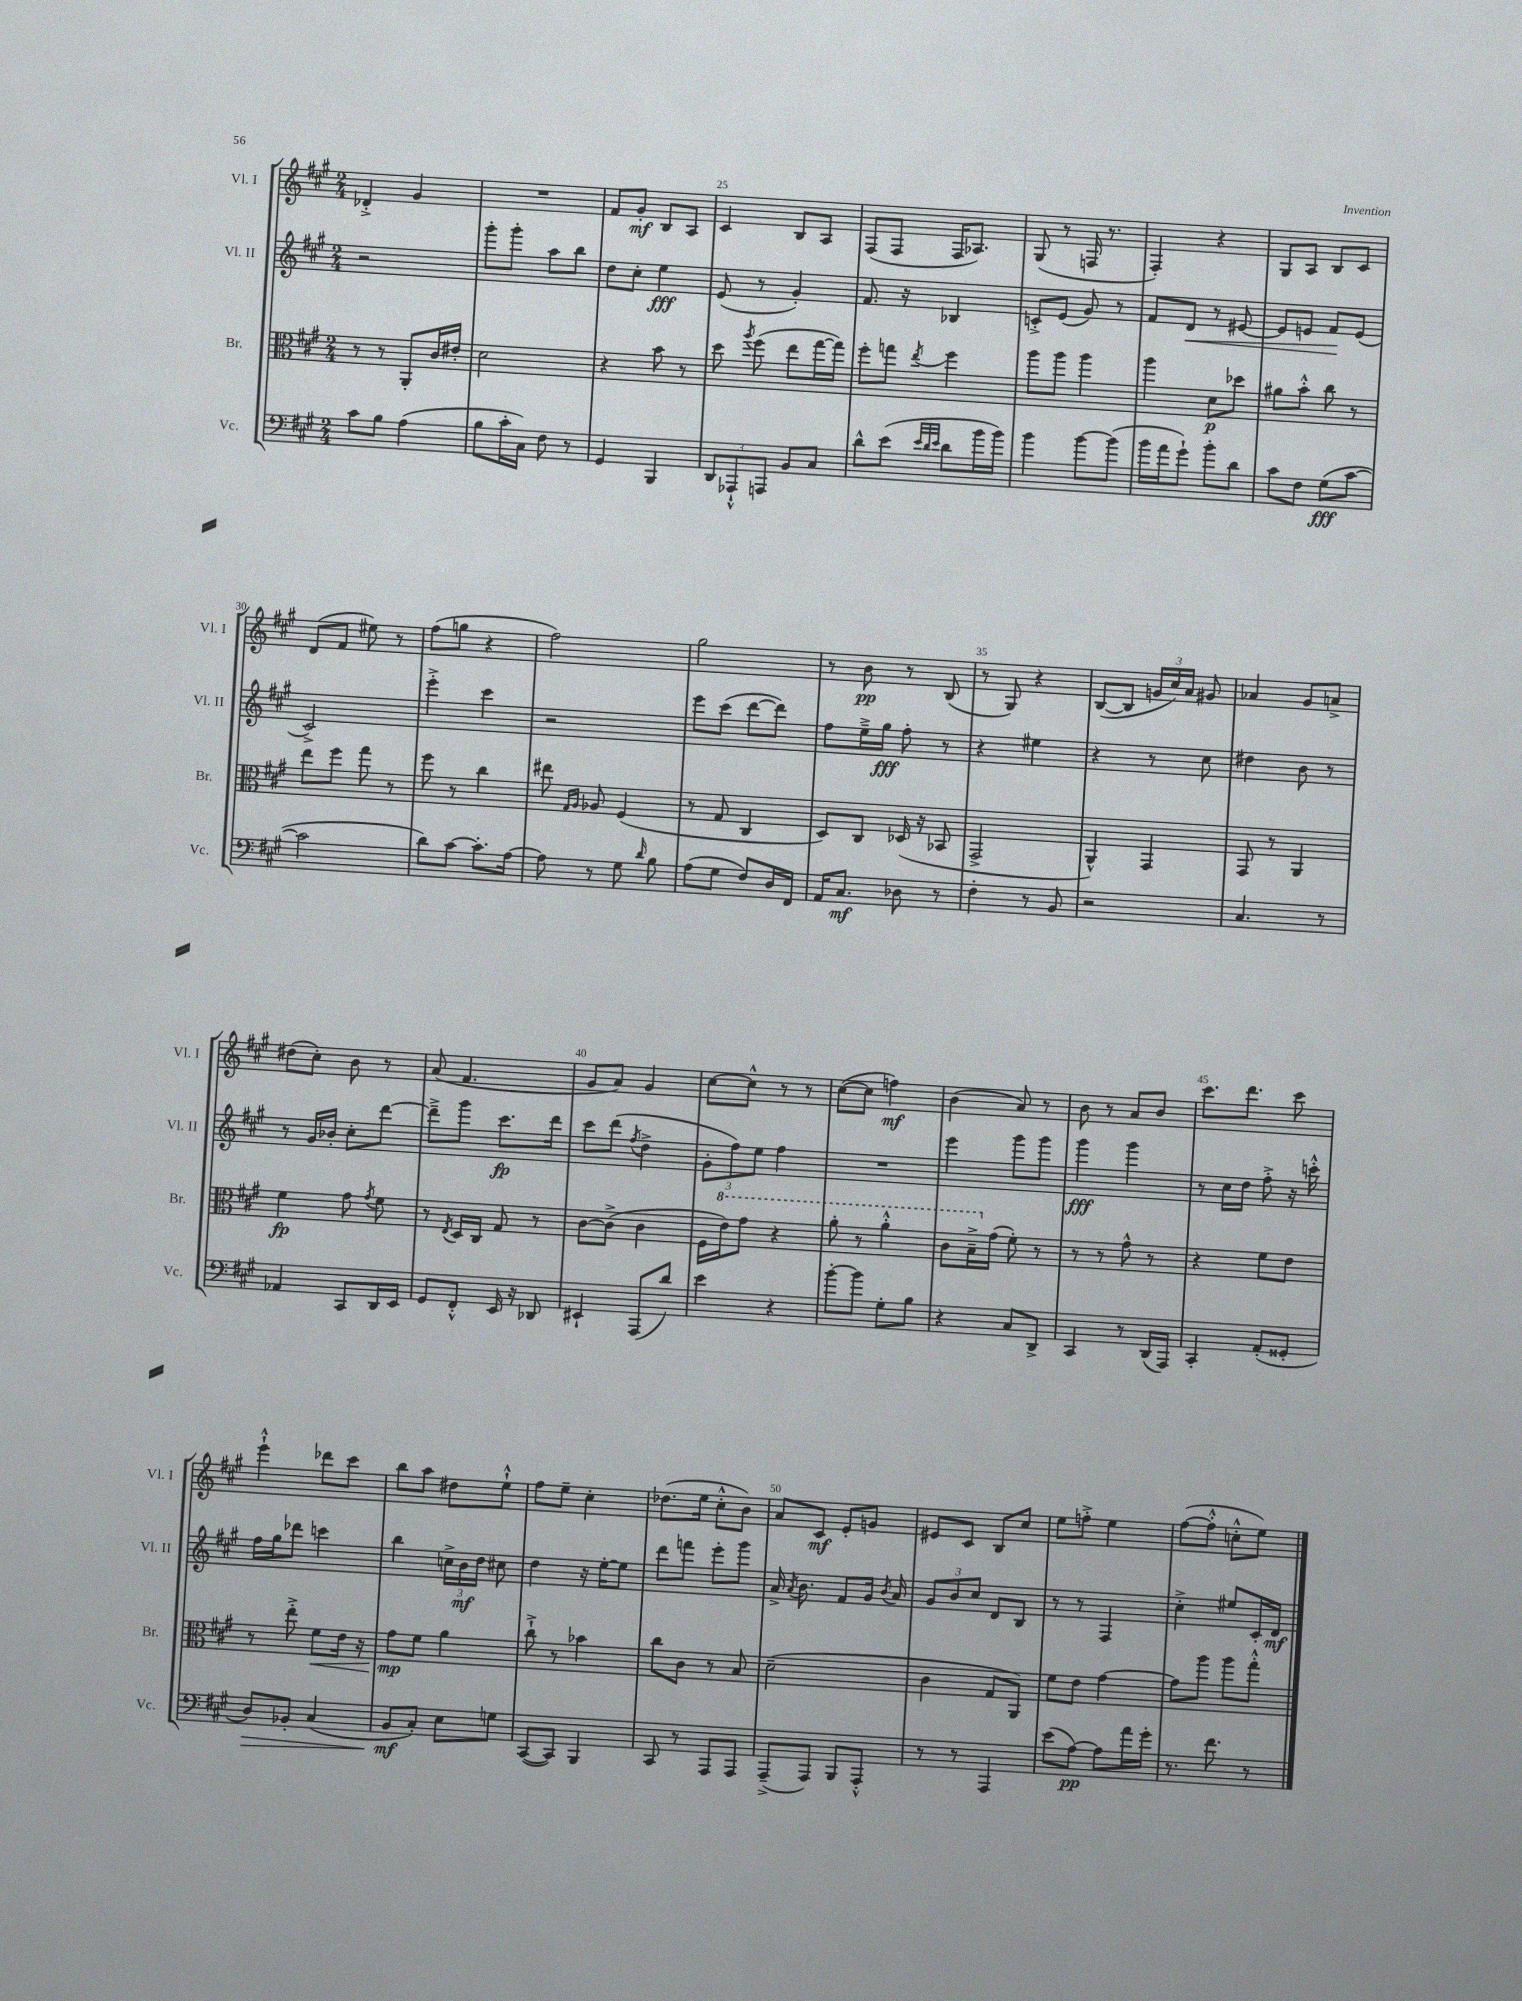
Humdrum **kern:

**kern	**kern	**kern	**kern
*staff4	*staff3	*staff2	*staff1
*clefF4	*clefC3	*clefG2	*clefG2
*k[f#c#g#]	*k[f#c#g#]	*k[f#c#g#]	*k[f#c#g#]
*M2/4	*M2/4	*M2/4	*M2/4
8c#\L	8r	2r	4d-'^/
8B\J	8r	.	.
(4A\	8AA'/L	.	4g#/
.	16c#/L	.	.
.	16e#'/JJ	.	.
=	=	=	=
8B\L	2d\	8ggg#'\L	2r
16c#'\L	.	8ggg#'\J	.
16C#\JJ)	.	.	.
8F#\	.	8aa\L	.
8r	.	8bb\J	.
=	=	=	=
4GG#/	4r	8dd\L	8f#/L
.	.	8cc#'\J	8g#'/J
4BBB/	8b\	4ee\	8B/L
.	8r	.	8A/J
=	=	=	=
12DD/L	8dd\	(8e/	4c#/
12AAA-`^^/	.	.	.
.	8qaa/	.	.
.	(8ff#\	8r	.
12AAA/J	.	.	.
8BB/L	8ee\L	4g#'/)	8B/L
8C#/J	[16gg#\L	.	8A/J
.	16gg#\]JJ)	.	.
=	=	=	=
8d^^\L	8ff#'\L	8.f#/	(8F#/L
(8e\J	8gg\J	.	8F#/J
.	.	16r	.
32qqe/LLL	.	.	.
32qqd/	.	.	.
32qqe/JJJ	8qee/	.	.
8d\L	4ff#\	4B-/	16F#/LK
.	.	.	8.A-/J)
16b\L	.	.	.
16b\JJ)	.	.	.
=	=	=	=
4b\	8aa\L	8c'^/L	(8G#/
.	8aa\J	(8e/J	8r
[8b\L	4aa\	8g#/)	16F/
.	.	.	8.r
(8b\]J	.	8r	.
=	=	=	=
16b\LL	4aa\	8f#/L	4F#'/)
16a\J	.	.	.
8g#`\J)	.	8d/J	.
8b'\L	8d\L	8r	4r
8d\J	8dd-\J	[8e#/	.
=	=	=	=
8c#\L	8a#\L	8e#/]L	8G#/L
8F#\J	8b'^^\J	8e/J	8A/J
(8G#\L	8cc#\	8f#/L	8B/L
[8c#\J	8r	(8e/J	8c#/J
=	=	=	=
2c#\]	8ee\L	2c#^/)	(8d/L
.	8ff#\J	.	8f#/J
.	8gg#\	.	8ee#\)
.	8r	.	8r
=	=	=	=
8d\L)	8ff#\	4eee'^\	(8ff#\L
[8c#\J	8r	.	8gg\J
8.c#'\]L	4cc#\	4ccc#\	4r
[16A\Jk	.	.	.
=	=	=	=
8A\]	8ee#\	2r	2ff#\)
.	16qqG#/LL	.	.
.	16qqA/JJ	.	.
8r	8A-/	.	.
8G#\	(4F#/	.	.
16qqd/	.	.	.
8B\	.	.	.
=	=	=	=
(8A\L	8r	8eee\L	2gg#\
8G#\J	8G#/	(8ccc#\J	.
8F#/L)	4C#/	[8ddd\L	.
16D/L	.	8ddd\]J)	.
16FF#/JJ	.	.	.
=	=	=	=
16AA/LK	8D/L)	8ff#\L	8r
8.C#/J	.	.	.
.	8C#/J	16ee~^\L	8b\
.	.	16gg#\JJ	.
8D-\	(16D-/	8ff#'\	8r
.	16r	.	.
8r	8BB-/	8r	(8B/
=	=	=	=
4F#'\	2GG#^/	4r	8r
.	.	.	8G#/)
8r	.	4ee#\	4r
8BB/	.	.	.
=	=	=	=
2r	4AA^^/)	4r	([8B/L
.	.	.	8B/]J
.	4GG#/	8r	24g/LL
.	.	.	24cc#/)
.	.	.	24a/JJ
.	.	8cc#\	8g#/
=	=	=	=
4.C#/	8GG#/	4dd#\	4a-/
.	8r	.	.
.	4AA/	8b\	8g#/L
8r	.	8r	8a^/J
=	=	=	=
4AA-/	4f#\	8r	(8dd#\L
.	.	16g#/LL	8cc#'\J)
.	.	16b-'/JJ	.
8CC#/L	8g#\	8cc#'\L	8b\
.	8qg#/	.	.
16DD/L	8f#\	[8ddd\J	8r
16EE/JJ	.	.	.
=	=	=	=
8GG#/L	8r	8ddd~^\]L	(8a/
.	8qE/	.	.
8FF#'^^/J	16D/LL	8ggg#\J	4.f#/
.	16C#/JJ	.	.
16EE/	8G#/	8.ccc#\L	.
16r	.	.	.
8DD-/	8r	.	.
.	.	16ddd\Jk	.
=	=	=	=
4EE#`/	[8c#\L	8ccc#\L	8g#/L
.	(8c#^\]J	(8ddd\J	8a/J)
.	.	8qff#/	.
(8AAA/L	4c#\	4dd^\	4g#/
8d/J)	.	.	.
=	=	=	=
4e\	16F#\LL	12g#'\L	[8cc#\L
.	16ee\J)	.	.
.	.	12ff#\)	.
.	8gg#\J	.	8cc#^^\]J
.	.	12ee\J	.
4r	4r	4ff#\	8r
.	.	.	8r
=	=	=	=
[8b'\L	8aa'\	2r	([8cc#\L
8b\]J	8r	.	8cc#\]J
8G#'\L	4aa'^^\	.	4ff\)
8B\J	.	.	.
=	=	=	=
4r	8cc#\L	4eee\	(4b\
.	16b~^\L	.	.
.	(16g#\JJ	.	.
8C#/L	8f#'\)	8ggg#\L	8a/)
8DD^/J	8r	8ggg#\J	8r
=	=	=	=
4CC#/	8r	4ggg#\	8b\
.	8r	.	8r
8r	8g#^^\	4ggg#\	8a/L
(16DD/LL	8r	.	8b/J
16AAA/JJ)	.	.	.
=	=	=	=
4CC#'/	4r	8r	8.ccc#\L
.	.	16cc#\LL	.
.	.	16dd\JJ	8.ddd\J
(8AA'/L	8f#\L	8ff#'^\	.
8GG##'/J	8e\J	16r	8ccc#\
.	.	16ccc'^^\	.
=	=	=	=
8D/L)	8r	16ff#\LL	4eee`^^\
.	.	16gg#\J	.
8BB-'/J	8ee'^\	8ddd-\J	.
(4C#/	8f#\L	4ccc\	8ddd-\L
.	16e\Jk	.	8ccc#\J
.	16r	.	.
=	=	=	=
8BB/L	8g#\L	4bb\	8bb\L
8C#'/J)	8f#\J	.	8aa\J
8E\L	4a\	24cc^\LL	8dd#\L
.	.	24b\	.
.	.	24dd\JJ	.
8G\J	.	8cc#\	8ee`^^\J
=	=	=	=
([8CC#/L	8cc#`^\	4dd\	8ff#\L
8CC#/]J)	8r	.	8ee~\J
4BBB/	4b-\	16r	4cc#'\
.	.	[16ee'\LK	.
.	.	8ee\]J	.
=	=	=	=
8CC#/	8cc#\L	8ddd\L	(8.dd-\L
8r	8c#\J	8fff\J	.
.	.	.	16ee\Jk
8AAA/L	8r	8eee'\L	8cc#'^^\L
8AAA/J	8B/	8ggg#\J	8b\J)
=	=	=	=
(8AAA~^/L	(2d~\	16a^/	8a/L
.	.	8qa/	.
.	.	8.b\	.
8AAA/J)	.	.	8c#/J
8BBB/L	.	8f#/L	8e'/L
8AAA'^^/J	.	16g#/Jk	8g/J
.	.	8qb/	.
.	.	16a/	.
=	=	=	=
8r	4c#\	12g#/L	8e#/L
.	.	12b/	.
8r	.	.	8c#/J
.	.	12cc#/J	.
4AAA/	8G#/L	8d/L	8B/L
.	8AA/J)	8B/J	8cc#/J
=	=	=	=
(8e\L	8f#\L	8r	8ee\L
[8A\J)	8e\J	8r	8ff'^\J
8A\]L	[4g#\	4F#/	4ee\
16a\L	.	.	.
16g#'\JJ	.	.	.
=	=	=	=
8.r	8g#\]L	4cc#'^\	([8ff#\L
.	8aa\J	.	8ff#'^^\]J
8.f#\	.	.	.
.	8aa\L	8ee#/L	8cc'^^\L
8r	8gg#'^^\J	16c#'/L	8ee\J)
.	.	16d/JJ	.
==	==	==	==
*-	*-	*-	*-
